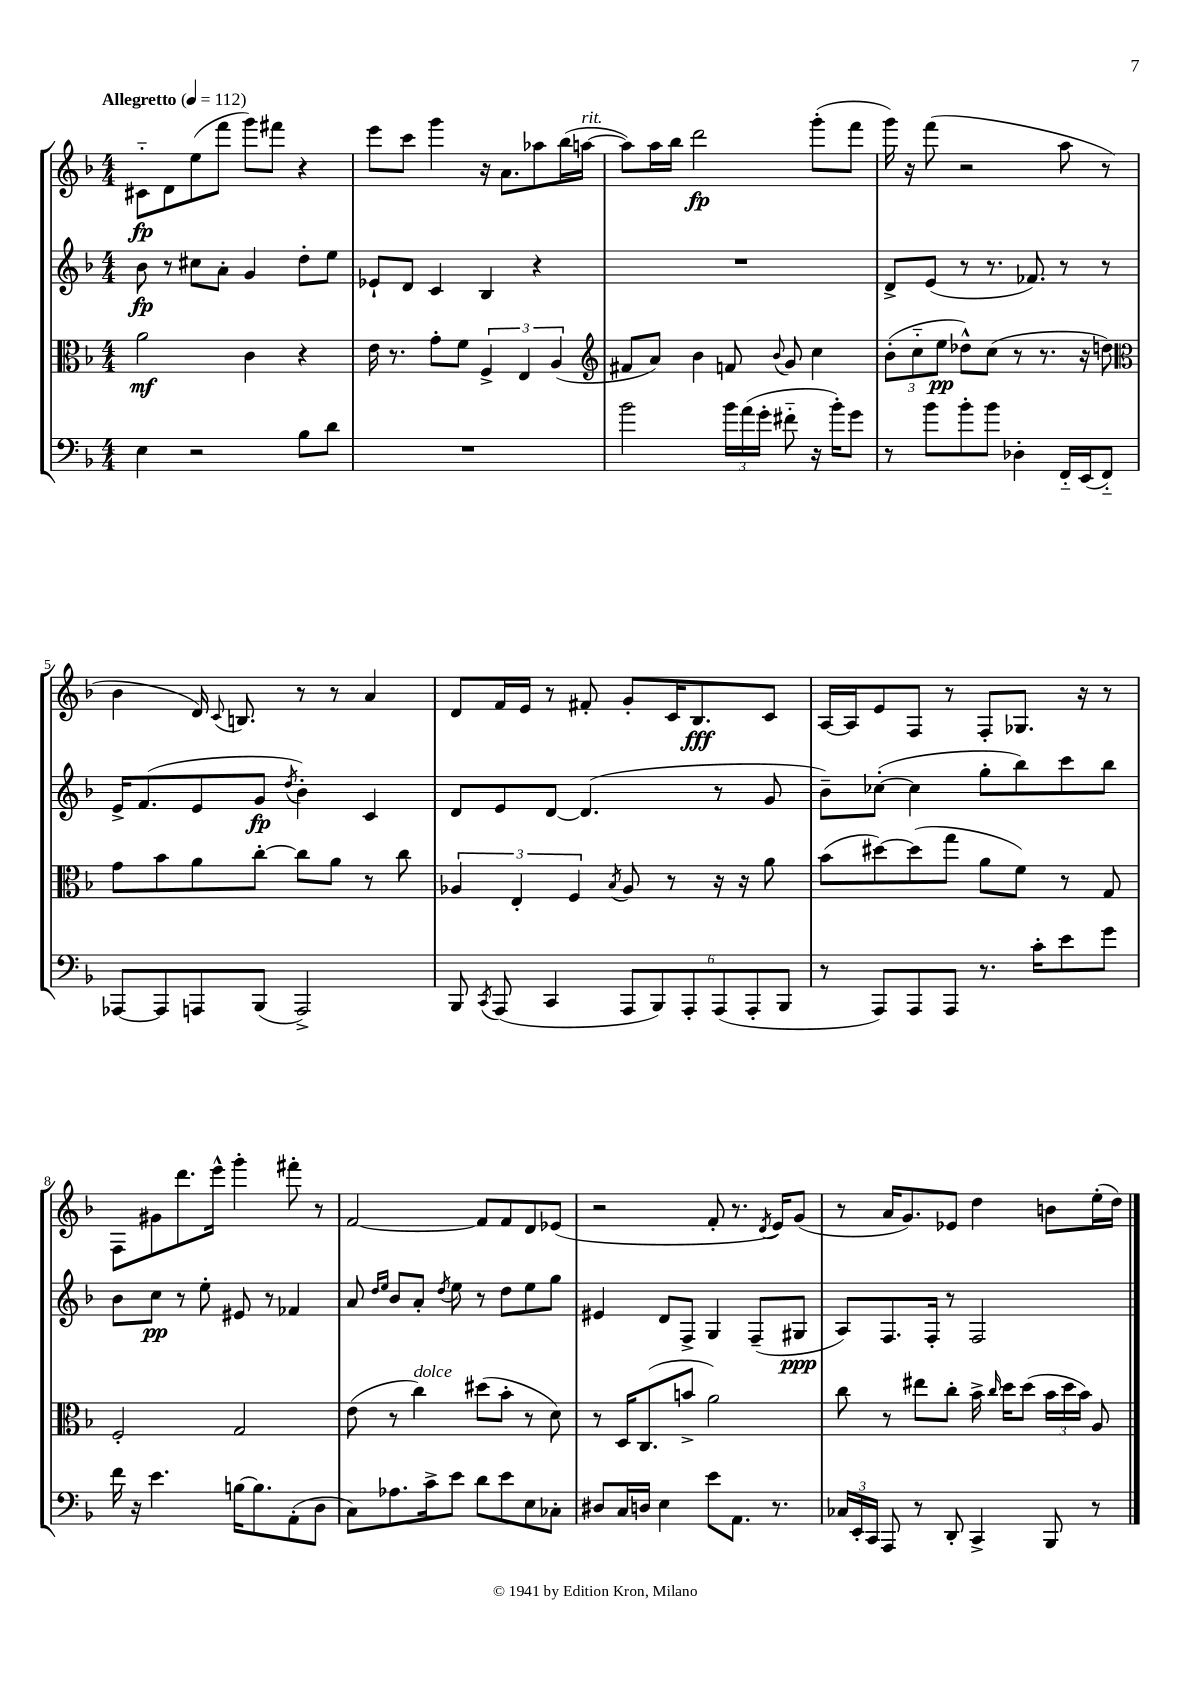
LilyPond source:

<<
\new StaffGroup <<
\new Staff = "s0" {
    \clef treble \key f \major \numericTimeSignature \time 4/4 \tempo "Allegretto" 4 = 112
    \autoBeamOff cis'8[-_\fp d'8 e''8( f'''8] g'''8[) fis'''8] r4 |
    e'''8[ c'''8] g'''4 r16 a'8.[ aes''8 bes''16( a''16]~^\markup { \italic "rit." } |
    a''8[) a''16 bes''16] d'''2\fp g'''8[-.( f'''8] |
    g'''16) r16 f'''8( r2 a''8 r8 |
    bes'4 d'16) \appoggiatura { c'8 } b8. r8 r8 a'4 |
    d'8[ f'16 e'16] r8 fis'8-. g'8[-. c'16 bes8.\fff c'8] |
    a16[~ a16 e'8 f8] r8 f8[-. ges8.] r16 r8 |
    f8[ gis'8 d'''8. e'''16]-^ g'''4-. fis'''8-. r8 |
    f'2~ f'8[ f'8 d'8 ees'8]( |
    r2 f'8-. r8. \acciaccatura { d'8 } e'16[) g'8]( |
    r8 a'16[ g'8.) ees'8] d''4 b'8[ e''16-.( d''16]) \bar "|." |
}
\new Staff = "s1" {
    \clef treble \key f \major \numericTimeSignature \time 4/4
    \autoBeamOff bes'8\fp r8 cis''8[ a'8]-. g'4 d''8[-. e''8] |
    ees'8[-! d'8] c'4 bes4 r4 |
    R1 |
    d'8[-> e'8]( r8 r8. fes'8.) r8 r8 |
    e'16[-> f'8.( e'8 g'8]\fp \acciaccatura { d''8 } bes'4-.) c'4 |
    d'8[ e'8 d'8]~ d'4.( r8 g'8 |
    bes'8[--) ces''8]~-.( ces''4 g''8[-. bes''8) c'''8 bes''8] |
    bes'8[ c''8]\pp r8 e''8-. eis'8 r8 fes'4 |
    a'8 \grace { d''16[ e''16] } bes'8[ a'8]-. \acciaccatura { d''8 } e''8 r8 d''8[ e''8 g''8] |
    eis'4 d'8[ f8]-> g4 f8[--( gis8]\ppp |
    a8[) f8. f16]-. r8 f2 \bar "|." |
}
\new Staff = "s2" {
    \clef alto \key f \major \numericTimeSignature \time 4/4
    \autoBeamOff a'2\mf c'4 r4 |
    e'16 r8. g'8[-. f'8] \tuplet 3/2 { f4-> e4 a4( } |
    \clef treble fis'8[ a'8]) bes'4 f'8 \appoggiatura { bes'8 } g'8 c''4 |
    \tuplet 3/2 { bes'8[-.( c''8-_ e''8]\pp } des''8[-^) c''8]( r8 r8. r16 d''8) |
    \clef alto g'8[ bes'8 a'8 c''8]~-. c''8[ a'8] r8 c''8 |
    \tuplet 3/2 { aes4 e4-. f4 } \acciaccatura { bes8 } aes8 r8 r16 r16 a'8 |
    bes'8[( dis''8~) dis''8( g''8] a'8[ f'8]) r8 g8 |
    f2-. g2 |
    e'8( r8 c''4^\markup { \italic "dolce" }) dis''8[( bes'8]-. r8 d'8) |
    r8 d16[ c8.( b'8]-> a'2) |
    c''8 r8 eis''8[ c''8]-. bes'16-> \grace { c''16 } d''16[ d''8]( \tuplet 3/2 { bes'16[ d''16 bes'16]) } a8 \bar "|." |
}
\new Staff = "s3" {
    \clef bass \key f \major \numericTimeSignature \time 4/4
    \autoBeamOff e4 r2 bes8[ d'8] |
    R1 |
    bes'2 \tuplet 3/2 { bes'16[ a'16( g'16]-. } fis'8-_ r16 bes'16[-.) g'8] |
    r8 bes'8[ bes'8-. bes'8] des4-. f,16[-_ e,16( f,8]-_) |
    aes,,8[~ aes,,8 a,,8 bes,,8]( a,,2->) |
    bes,,8 \acciaccatura { c,8 } a,,8( c,4 \tuplet 6/4 { a,,8[ bes,,8) a,,8-. a,,8( a,,8-. bes,,8] } |
    r8 a,,8[) a,,8 a,,8] r8. c'16[-. e'8 g'8] |
    f'16 r16 e'4. b16[~ b8. a,8-.( d8] |
    c8[) aes8. c'16-> e'8] d'8[ e'8 e8 ces8]-. |
    dis8[ c16 d16] e4 e'8[ a,8.] r8. |
    \tuplet 3/2 { ces16[ e,16-. c,16] } a,,8 r8 d,8-. c,4-> bes,,8 r8 \bar "|." |
}
>>
>>
